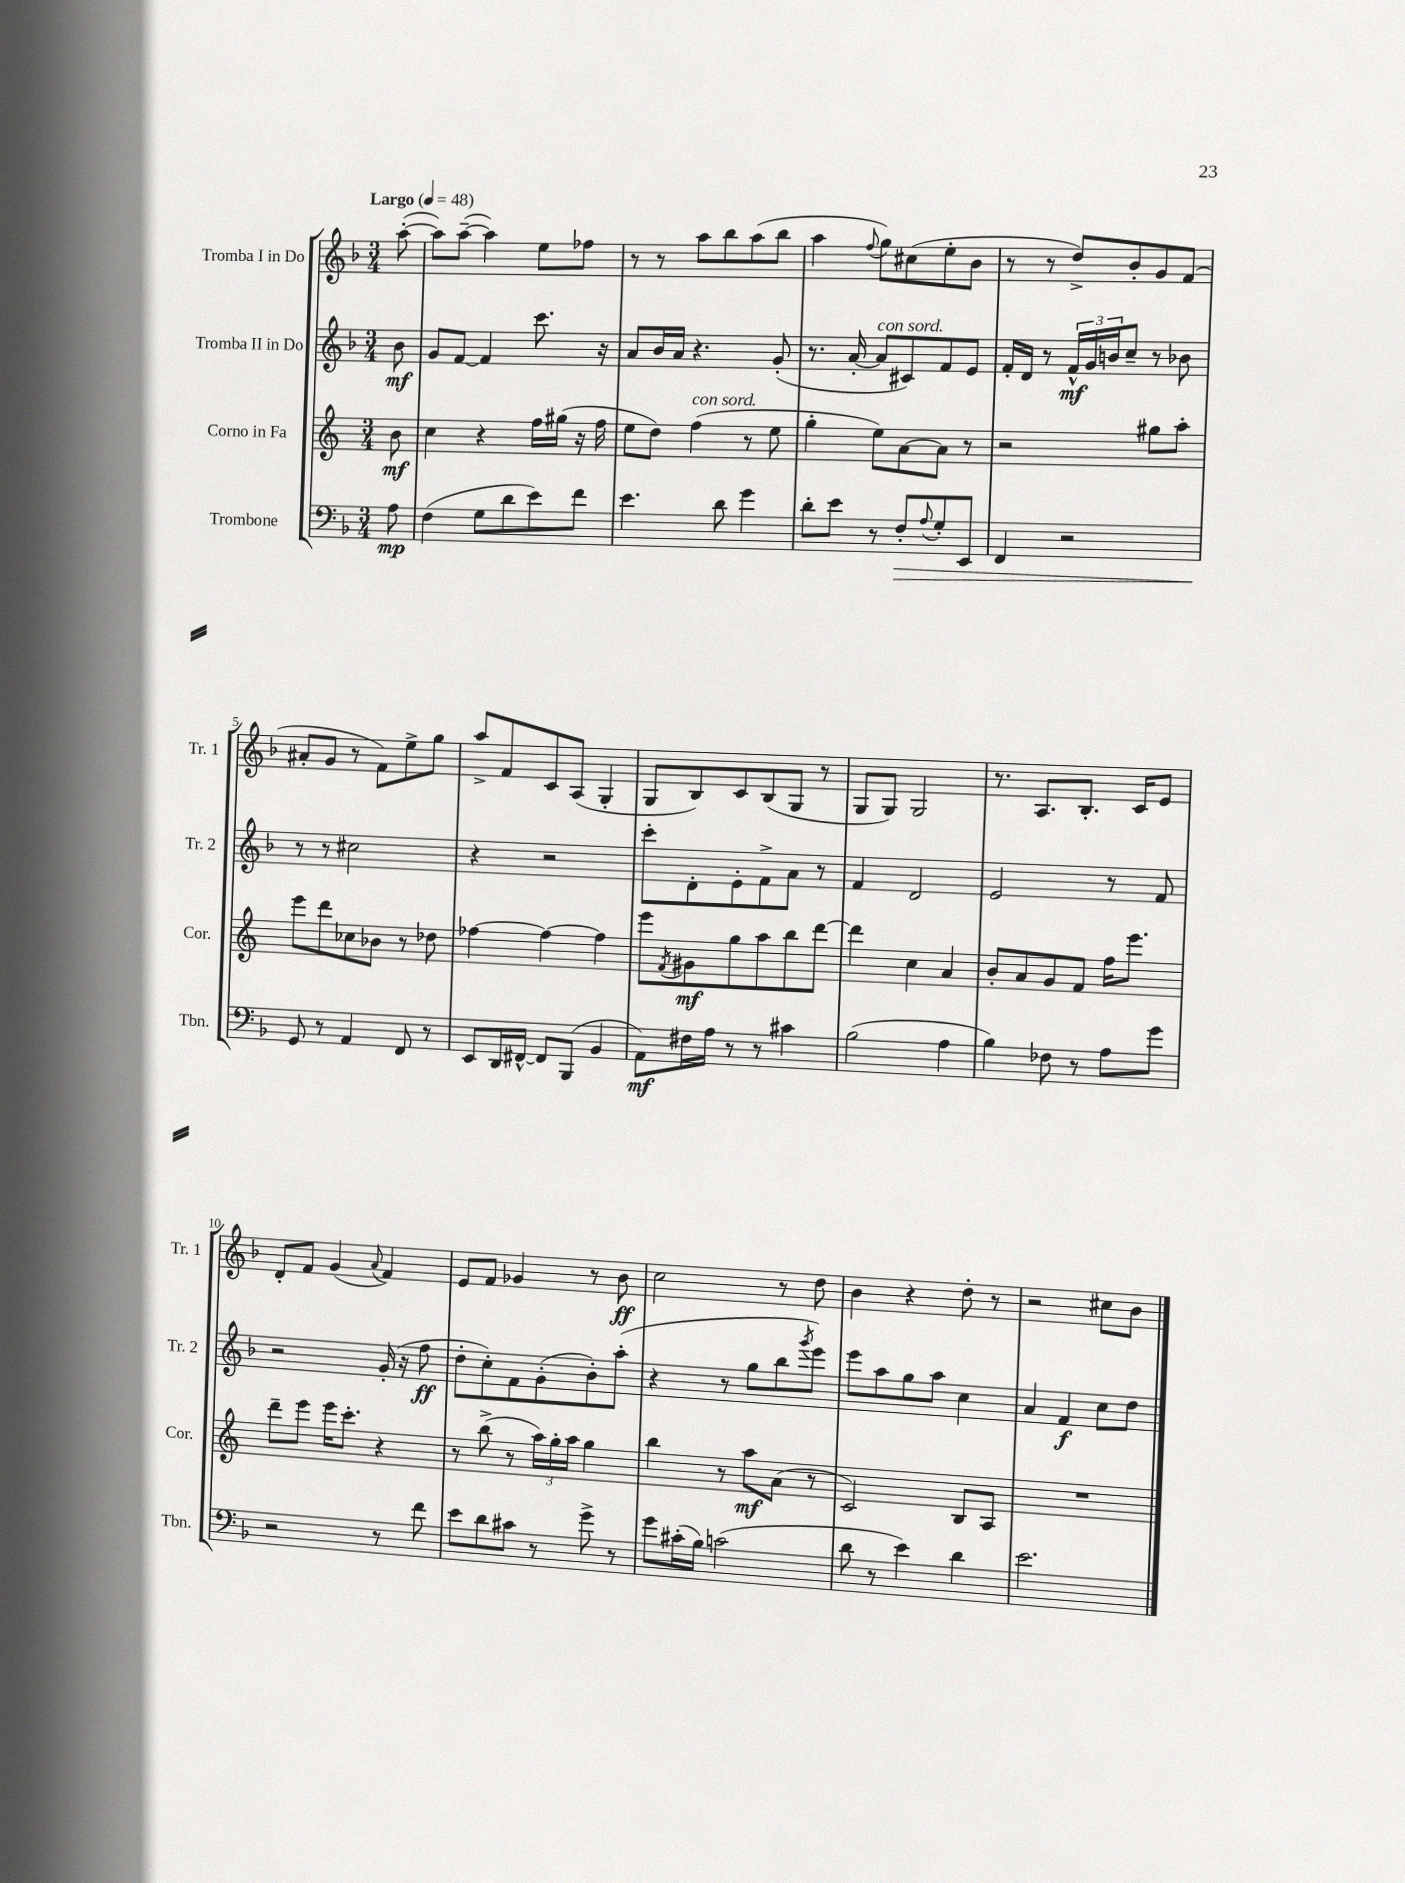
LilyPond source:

<<
\new StaffGroup <<
\new Staff = "s0" \with { instrumentName = "Tromba I in Do" shortInstrumentName = "Tr. 1" } {
    \clef treble \key f \major \numericTimeSignature \time 3/4 \partial 8 \tempo "Largo" 4 = 48
    a''8~-.( |
    a''8) a''8~--( a''4) e''8 fes''8 |
    r8 r8 a''8 bes''8 a''8( bes''8 |
    a''4 \appoggiatura { f''8 } g''8) cis''8( e''8-. bes'8 |
    r8 r8 d''8->) bes'8-. g'8 f'8( |
    ais'8-. g'8 r8 f'8) e''8-> g''8 |
    a''8-> f'8 c'8 a8( g4-. |
    g8 bes8) c'8 bes8( g8 r8 |
    g8 g8) g2 |
    r8. a8. bes8.-. c'16 e'8 |
    d'8-. f'8 g'4( \appoggiatura { a'8 } f'4) |
    e'8 f'8 ges'4 r8 bes'8\ff |
    c''2 r8 d''8 |
    bes'4 r4 d''8-. r8 |
    r2 cis''8 bes'8 \bar "|." |
}
\new Staff = "s1" \with { instrumentName = "Tromba II in Do" shortInstrumentName = "Tr. 2" } {
    \clef treble \key f \major \numericTimeSignature \time 3/4 \partial 8
    bes'8\mf |
    g'8 f'8~ f'4 c'''8. r16 |
    a'8 bes'16 a'16 r4. g'8-.( |
    r8. a'16~-. a'8^\markup { \italic "con sord." } cis'8) f'8 e'8 |
    f'16-. d'16 r8 \tuplet 3/2 { f'16-^\mf g'16 b'16 } c''8-- r8 bes'8 |
    r8 r8 cis''2 |
    r4 r2 |
    c'''8-. d'8-. e'8-. f'8-> a'8 r8 |
    f'4 d'2 |
    e'2 r8 f'8 |
    r2 g'16-.( r16 f''8\ff |
    d''8-. c''8-.) f'8 g'8-.( bes'8-.) a''8-.( |
    r4 r8 g''8 bes''8 \acciaccatura { g'''8 } e'''8) |
    e'''8 a''8 g''8 a''8 c''4 |
    a'4 f'4\f c''8 d''8 \bar "|." |
}
\new Staff = "s2" \with { instrumentName = "Corno in Fa" shortInstrumentName = "Cor." } {
    \clef treble \key c \major \numericTimeSignature \time 3/4 \partial 8
    b'8\mf |
    c''4 r4 f''16 gis''16( r16 f''16 |
    e''8 d''8) f''4^\markup { \italic "con sord." }( r8 e''8 |
    g''4-. e''8) a'8~ a'8 r8 |
    r2 gis''8 a''8-. |
    e'''8 d'''8 ces''8 bes'8 r8 des''8 |
    fes''4~ fes''4~ fes''4 |
    e'''8 \acciaccatura { f'8 } gis'8\mf g''8 a''8 b''8 d'''8~ |
    d'''4 c''4 a'4 |
    b'8-. a'8 g'8 f'8 f''16 e'''8. |
    d'''8-- e'''8 e'''16 c'''8.-. r4 |
    r8 b''8->( r8 \tuplet 3/2 { a''16) g''16-. a''16 } g''4 |
    b''4 r8 a''8\mf a'8( r8 |
    c'2) b8 a8 |
    R2. \bar "|." |
}
\new Staff = "s3" \with { instrumentName = "Trombone" shortInstrumentName = "Tbn." } {
    \clef bass \key f \major \numericTimeSignature \time 3/4 \partial 8
    a8\mp |
    f4( g8 d'8 e'8) f'8 |
    e'4. d'8 g'4 |
    d'8-. e'8 r8 f8-.\> \appoggiatura { a8 } g8-. e,8 |
    f,4 r2 |
    g,8\! r8 a,4 f,8 r8 |
    e,8 d,16 fis,16~-^ fis,8 bes,,8( bes,4 |
    a,8\mf) fis16 a16 r8 r8 cis'4 |
    bes2( a4 |
    bes4) fes8 r8 a8 g'8 |
    r2 r8 f'8 |
    e'8 d'8 cis'8 r8 g'8-> r8 |
    g'8 cis'16-.( bes16) c'2( |
    d'8 r8 e'4) d'4 |
    e'2. \bar "|." |
}
>>
>>
